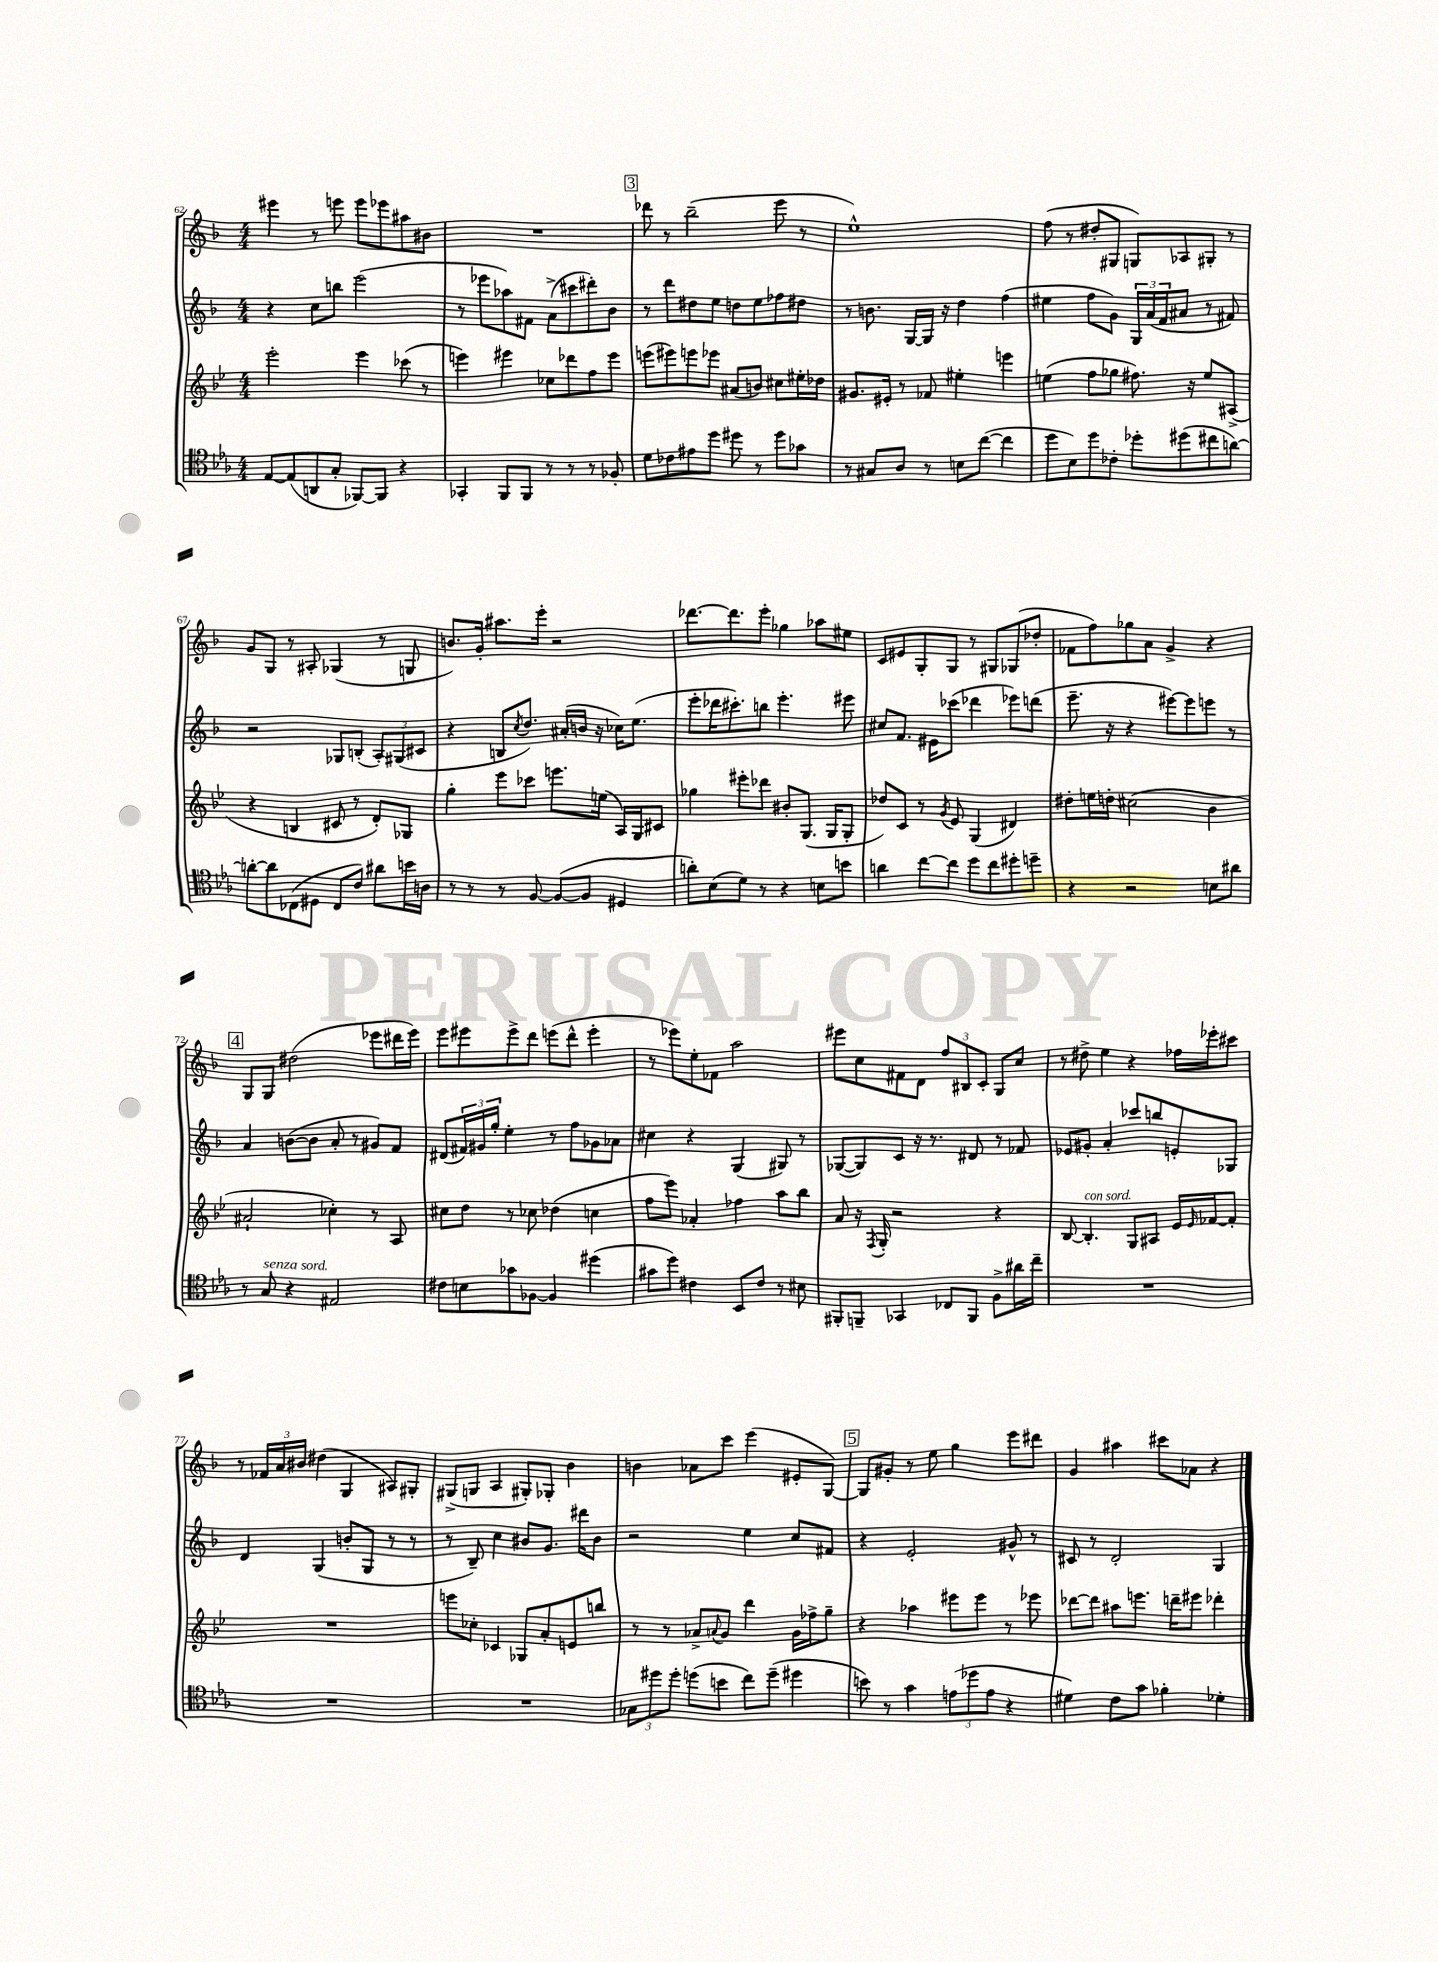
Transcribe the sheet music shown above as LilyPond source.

<<
\new StaffGroup <<
\new Staff = "s0" {
    \clef treble \key f \major \numericTimeSignature \time 4/4
    eis'''4 r8 e'''8 e'''8 ees'''8 ais''8 bis'8 |
    R1 |
    \mark \markup { \box "3" } des'''8 r8 bes''2--( e'''8 r8 |
    e''1-^) |
    f''8( r8 dis''8-. gis8 g8) aes8 gis8-. r8 |
    g'8 g8 r8 ais8-. ges4( r8 g8 |
    b'8.) g'16-. ais''8. e'''16-. r2 |
    des'''8.~ des'''8. e'''8-. ges''4 aes''8 eis''8 |
    c'8 eis'8 g8-. g8 r8 gis8 ges8( des''8-. |
    fes'8 f''8) ges''8 a'8 g'4-> r4 |
    \mark \markup { \box "4" } g8 g8 dis''2( ees'''8 dis'''16 ees'''16) |
    e'''8 eis'''8 eis'''8-> d'''8 e'''8( d'''8-^ e'''4-. |
    r8 ees'''8) e''8-. fes'8 a''2 |
    eis'''8 c''8 fis'8 d'8 \tuplet 3/2 { f''8 bis8 c'8-. } g8 c''8 |
    r8 dis''8-> e''4 r4 fes''16 ees'''16-. cis'''8 |
    r8 \tuplet 3/2 { fes'16 a'16 bis'16 } dis''4( g4 ais8) gis8-. |
    gis8->( g8 a4 gis8-.) ges8-. bes'4 |
    b'4 aes'8 c'''8 e'''4( eis'8-. g8~) |
    \mark \markup { \box "5" } g8 gis'8-. r8 e''8 g''4 e'''8 dis'''8 |
    g'4 ais''4 cis'''8 aes'8 r4 \bar "|." |
}
\new Staff = "s1" {
    \clef treble \key f \major \numericTimeSignature \time 4/4
    r4 c''8 b''8 e'''2( |
    r8 ees'''8 aes''8) fis'8 a'8->( cis'''8 dis'''8-.) bes'8 |
    \mark \markup { \box "3" } r8 d'''8 dis''8 e''8 d''8 e''8 fes''8 dis''8 |
    r8 b'8. g16~ g16 r16 d''4 f''4( |
    eis''4 f''8 g'8) \tuplet 3/2 { g16 a'16( f'16 } ais'8 r8 fis'8) |
    r2 ges8 b8-.( \tuplet 3/2 { a8-.) gis8( cis'8 } |
    r4 b8 \acciaccatura { c''8 } d''8.) ais'16-.( b'16 r16 ces''16) e''8.( |
    e'''8-. des'''16 cis'''8.-.) b''8 e'''4.-. eis'''8 |
    cis''8 f'8. eis'16 ces'''8( des'''4 ees'''8) d'''8( |
    e'''8.-- r16 r4 eis'''8~) eis'''8 e'''8 r8 |
    \mark \markup { \box "4" } a'4 b'8~( b'8 a'8-. r8 gis'8) f'8 |
    dis'8( \tuplet 3/2 { fis'16) gis'16 g''16-. } e''4-. r8 f''8 ges'8 aes'8 |
    cis''4 r4 g4( gis8) r8 |
    ges8~( ges8) c'8 r16 r8. dis'8 r8 fes'8 |
    ees'8 gis'8-. a'4-. ces'''8 b''8 e'8-. ges8 |
    d'4 g4( b'8-. g8 r8 r8 |
    r8 bes8--) c''4 bis'8 g'8. dis'''16 bis'8 |
    r2 e''4 c''8 fis'8 |
    \mark \markup { \box "5" } r4 e'2-. gis'8-^ r8 |
    cis'8 r8 d'2-. g4 \bar "|." |
}
\new Staff = "s2" {
    \clef treble \key bes \major \numericTimeSignature \time 4/4
    ees'''2-. ees'''4 ces'''8( r8 |
    e'''4) eis'''4 ces''8 des'''8 f''8 eis'''8 |
    \mark \markup { \box "3" } e'''8( eis'''8) e'''8 ees'''8 ais'8( b'8) cis''8 eis''16-. des''16 |
    gis'8. eis'16-. r8 fes'8 eis''4-. e'''4 |
    e''4( f''8 ges''8 fis''8.) r16 e''8 ais8->( |
    r4 b4 cis'8 r8 d'8-.) ges8 |
    g''4-. ees'''8 ces'''8 e'''8. e''16( a16) g16 cis'8 |
    ges''4 eis'''8-. des'''8 bis'8-. g8.( g16 g8-. |
    des''8) c'8 r8 \acciaccatura { g'8 } ees'8 g4( dis'4) |
    dis''8-. e''16 d''16-. cis''2( bes'4 |
    \mark \markup { \box "4" } ais'2-! ces''4-.) r8 a8 |
    cis''8 d''8 r8 ces''8 des''4( c''4 |
    f''8 ees'''8) aes'4-. fes''4 a''8 bes''8 |
    a'8 r16 \acciaccatura { f8 } g16-. r2 r4 |
    bes8~ bes4.-.^\markup { \italic "con sord." } g8 ais8 ees'16 \grace { ees'16 } fes'16~ fes'8-. |
    R1 |
    e'''8 ces''8-. ces'4 ges8 a'8-. e'8 b''8 |
    r8 r8 aes'8-> \appoggiatura { a'8 } g'8 d'''4 g'16 fes''16-> g''8-- |
    \mark \markup { \box "5" } r4 aes''4 eis'''8 eis'''8 r8 ees'''8 |
    des'''8~ des'''8 ais''8 e'''8. d'''16-- eis'''8 des'''4-. \bar "|." |
}
\new Staff = "s3" {
    \clef tenor \key ees \major \numericTimeSignature \time 4/4
    ees8~ ees8( a,8 g8-. fes,8~) fes,8 r4 |
    ges,4-. f,8 f,8 r8 r8 r8 fes8-. |
    \mark \markup { \box "3" } d'8 ces'8 eis'8 d''8 dis''8 r8 dis''8 ges'8 |
    r8 gis8 aes8 r8 b8 c''8~( c''4 |
    d''8 bes8) d''8 ces'8-. des''8-. dis''8( cis''8 a'8~) |
    a'8~-. a'8 ces8( dis8 ces8 c'8) ais'8 b'16 a16 |
    r8 r8 r8 f8~ f8~( f8 dis4 |
    a'8-.) bes8( d'8) r8 r4 b8 b'8 |
    a'4 c''8~ c''8 d''8 c''8 dis''8-. d''8-- |
    r4 r2 b8 ais'8 |
    \mark \markup { \box "4" } r8 g8^\markup { \italic "senza sord." } r4 eis2 |
    cis'8 b8 ges'8 fes8~ fes4 dis''4( |
    gis'8 d''8) cis'4 bes,8 cis'8 r8 bis8 |
    fis,8-. f,8-- ges,4 ces8 f,8 f8-> ais'16 c''16-- |
    R1 |
    R1 |
    R1 |
    \tuplet 3/2 { ges8 dis''8 dis''8-. } d''8( b'8 c''8) d''8--( dis''4 |
    \mark \markup { \box "5" } b'8) r8 g'4 \tuplet 3/2 { e'8( des''8 e'8 } r4 |
    dis'4) c'8 g'8 fes'4-. des'4-. \bar "|." |
}
>>
>>
\layout { \context { \Score currentBarNumber = #62 } }
